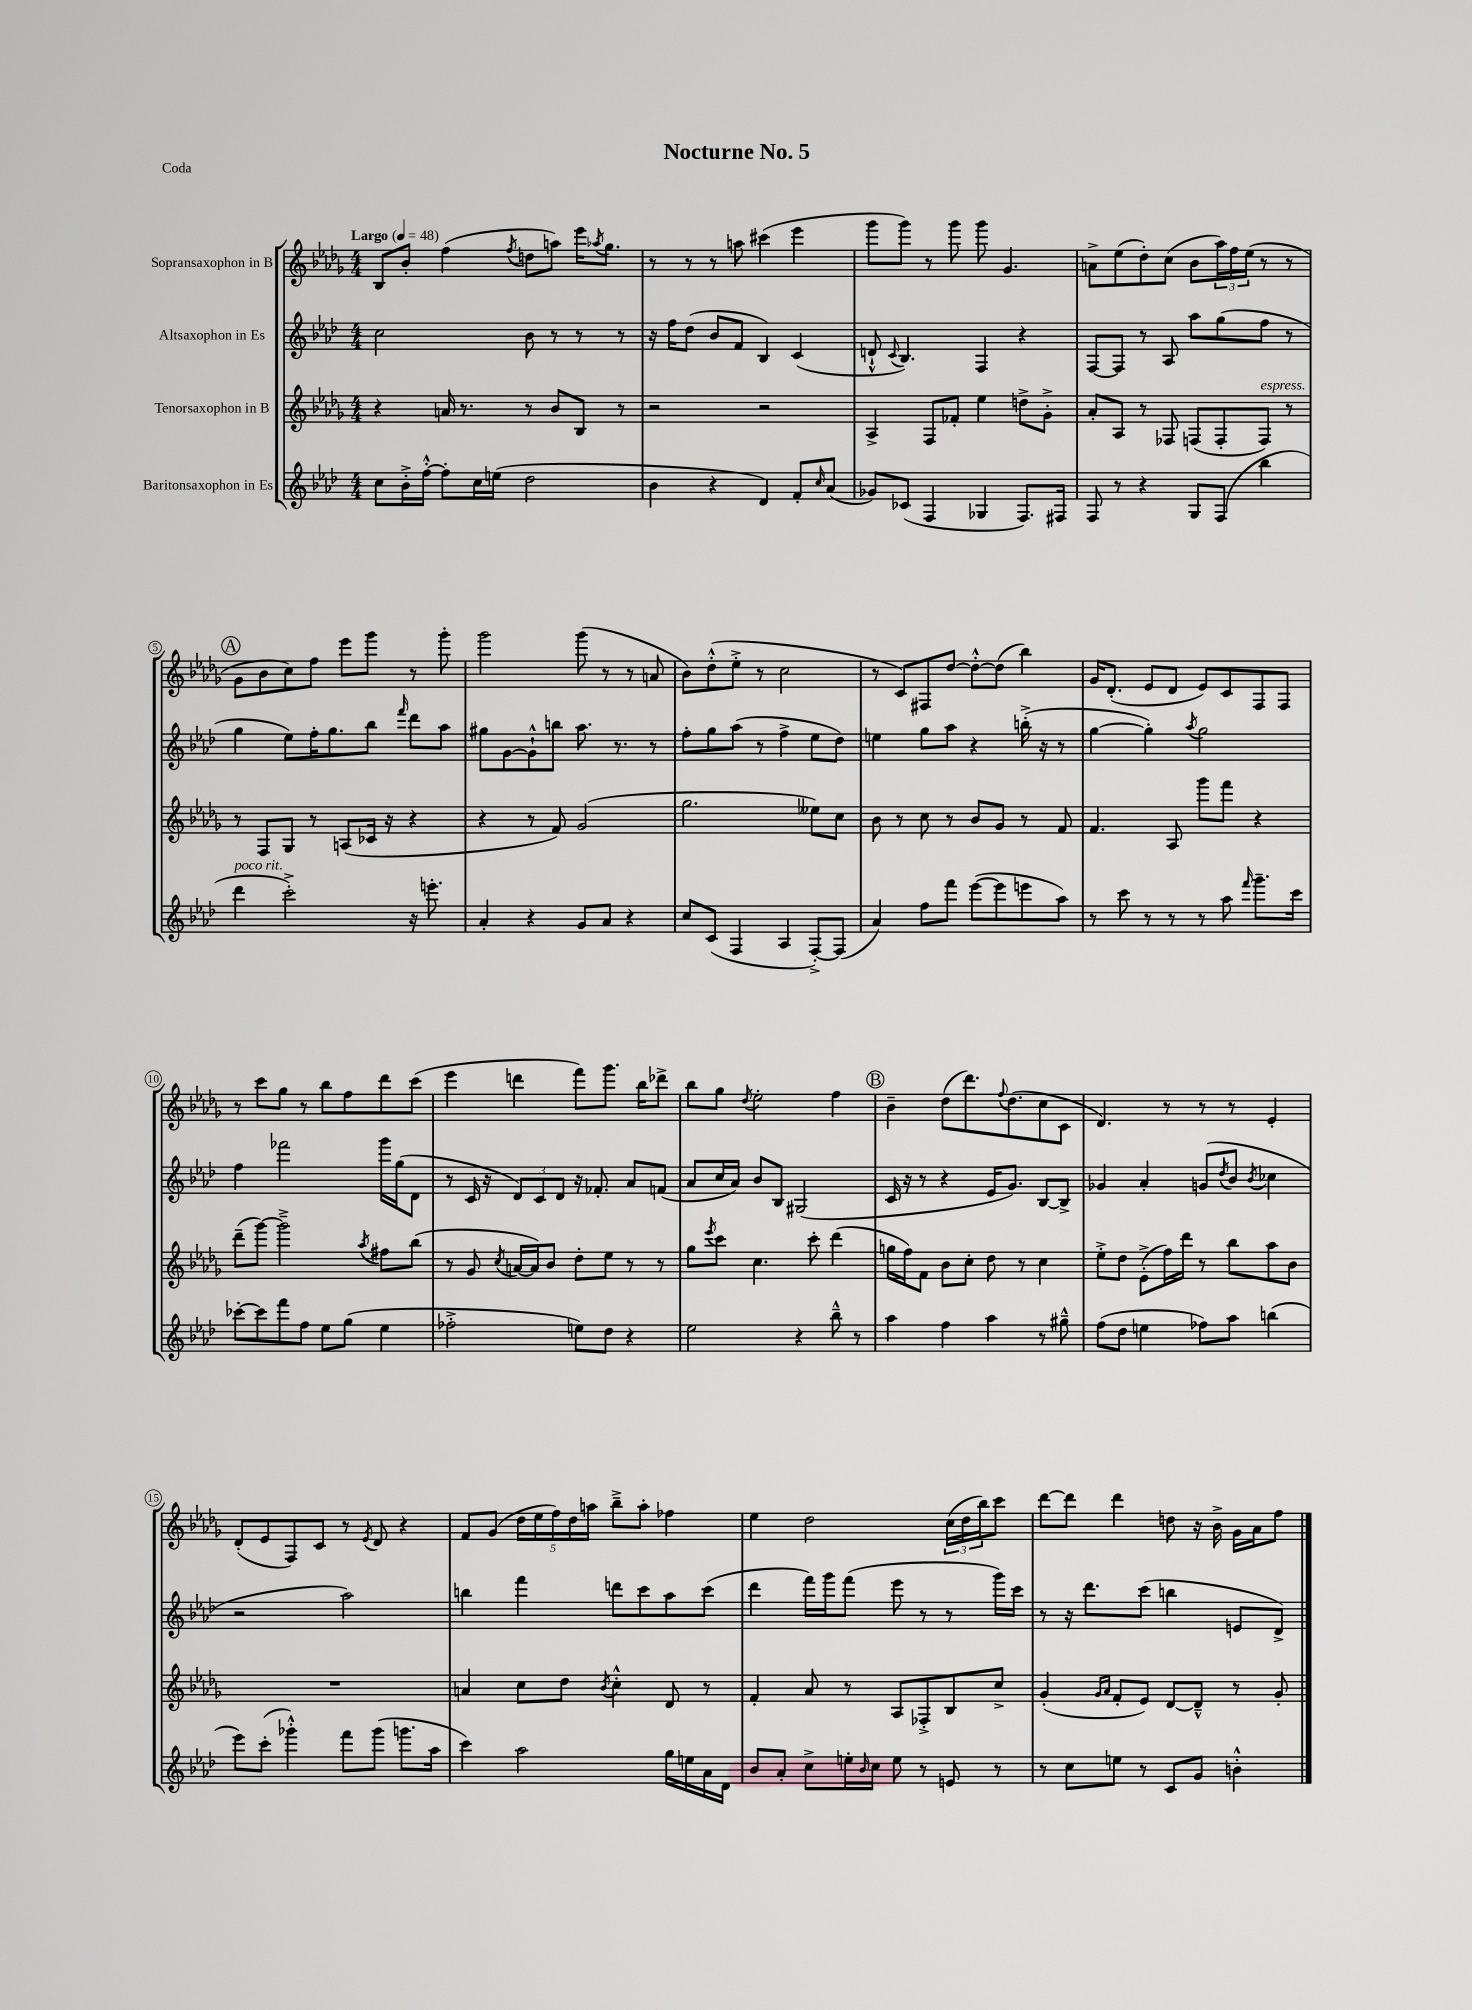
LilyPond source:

\header { title = "Nocturne No. 5" piece = "Coda" }
<<
\new StaffGroup <<
\new Staff = "s0" \with { instrumentName = "Sopransaxophon in B" } {
    \clef treble \key des \major \numericTimeSignature \time 4/4 \tempo "Largo" 4 = 48
    bes8 bes'8-. f''4( \acciaccatura { f''8 } d''8 a''8) ees'''16 \acciaccatura { aes''8 } ges''8. |
    r8 r8 r8 a''8 cis'''4( ees'''4 |
    ges'''8 ges'''8) r8 ges'''8 ges'''8 ges'4. |
    a'8-> ees''8( des''8-.) c''8( bes'8 \tuplet 3/2 { aes''16) f''16 ees''16( } r8 r8 |
    \mark \markup { \circle "A" } ges'8 bes'8 c''8) f''8 ees'''8 ges'''8 r8 ges'''8-. |
    ges'''2 ges'''8( r8 r8 a'8 |
    bes'8) des''8-.-^( ees''8-.-> r8 c''2 |
    r8 c'8) fis8 des''8~ des''8~-.-^ des''8( bes''4) |
    ges'16 des'8.-.( ees'8 des'8 ees'8) c'8 f8 f8 |
    r8 c'''8 ges''8 r8 bes''8 f''8 des'''8 c'''8( |
    ees'''4 d'''4 f'''8) ges'''8. bes''16 des'''8-> |
    bes''8 ges''8 \acciaccatura { des''8 } ees''2-. f''4 |
    \mark \markup { \circle "B" } bes'4-- des''8( des'''8.) \appoggiatura { f''8 } des''8.( c''8 c'8 |
    des'4.) r8 r8 r8 ees'4-. |
    des'8-.( ees'8 f8) c'8 r8 \acciaccatura { ees'8 } des'8 r4 |
    f'8 ges'8( \tuplet 5/4 { des''16 ees''16 f''16) des''16 a''16 } bes''8---> a''8-. fes''4 |
    ees''4 des''2 \tuplet 3/2 { c''16( des''16 bes''16) } c'''8 |
    des'''8~ des'''8 des'''4 d''8 r16 bes'16-> ges'16 aes'16 f''8 \bar "|." |
}
\new Staff = "s1" \with { instrumentName = "Altsaxophon in Es" } {
    \clef treble \key aes \major \numericTimeSignature \time 4/4
    c''2 bes'8 r8 r8 r8 |
    r16 f''16 des''8( bes'8 f'8 bes4) c'4( |
    d'8-!-^ \appoggiatura { c'8 } bes4.) f4 r4 |
    f8~ f8 r8 aes8 aes''8 g''8( f''8 r8 |
    \mark \markup { \circle "A" } g''4 ees''8) f''16-. g''8. bes''8 \grace { f'''16 } des'''8 aes''8 |
    gis''8 g'8~ g'8-!-^ b''8 aes''8. r8. r8 |
    f''8-. g''8 aes''8( r8 f''4-> ees''8 des''8) |
    e''4 g''8 aes''8 r4 b''16-.->( r16 r8 |
    g''4~ g''4-.) \acciaccatura { aes''8 } g''2 |
    f''4 fes'''2 g'''16 g''16( des'8 |
    r8 c'16 r16 \tuplet 3/2 { des'8) c'8 des'8 } r16 fes'8.-. aes'8 f'8( |
    aes'8 c''16 aes'16) bes'8 bes8 gis2( |
    \mark \markup { \circle "B" } c'16 r16 r8 r4 ees'16 g'8.) bes8~ bes8-> |
    ges'4 aes'4-. g'8( \acciaccatura { des''8 } bes'8 \acciaccatura { bes'8 } ces''4 |
    r2 aes''2) |
    b''4 f'''4 d'''8 c'''8 aes''8 c'''8( |
    des'''4 f'''16) g'''16 f'''8( ees'''8 r8 r8 g'''16) c'''16 |
    r8 r16 des'''8. c'''8( b''4 e'8 des'8->) \bar "|." |
}
\new Staff = "s2" \with { instrumentName = "Tenorsaxophon in B" } {
    \clef treble \key des \major \numericTimeSignature \time 4/4
    r4 a'16 r8. r8 bes'8 bes8 r8 |
    r2 r2 |
    aes4-> f8 fes'8-. ees''4 d''8-> ges'8-.-> |
    aes'8-. aes8 r8 fes8 f8( f8-. f8^\markup { \italic "espress." }) r8 |
    \mark \markup { \circle "A" } r8 f8 ges8 r8 a8( ces'16 r16 r4 |
    r4 r8 f'8) ges'2( |
    ges''2. eeses''8) c''8 |
    bes'8 r8 c''8 r8 bes'8 ges'8 r8 f'8 |
    f'4. aes8 ges'''8 f'''8 r4 |
    des'''8--( ges'''8~) ges'''2---> \acciaccatura { aes''8 } fis''8 bes''8( |
    r8 ges'8 \acciaccatura { c''8 } a'16~ a'16) bes'8 des''8-. ees''8 r8 r8 |
    ges''8 \acciaccatura { ees'''8 } c'''8 c''4. c'''8-. des'''4( |
    \mark \markup { \circle "B" } g''16 f''16) f'8 bes'8 c''8-. des''8 r8 c''4 |
    ees''8-.-> des''8 ees'8-.->( f''16) des'''16 r8 bes''8 aes''8 bes'8 |
    R1 |
    a'4 c''8 des''8 \acciaccatura { bes'8 } c''4-.-^ des'8 r8 |
    f'4-. aes'8 r8 aes8 fes8-.-> bes8 c''8-> |
    ges'4-.( \grace { ges'16 aes'16 } f'8-. ees'8) des'8~ des'8---^ r8 ges'8-. \bar "|." |
}
\new Staff = "s3" \with { instrumentName = "Baritonsaxophon in Es" } {
    \clef treble \key aes \major \numericTimeSignature \time 4/4
    c''8 bes'16-.-> f''16~-.-^ f''8-. c''16 e''16( des''2 |
    bes'4 r4 des'4) f'8-. \grace { c''16 } aes'8( |
    ges'8) ces'8( f4 ges4 f8.) fis16 |
    f8 r8 r4 g8 f8( bes''4 |
    \mark \markup { \circle "A" } des'''4^\markup { \italic "poco rit." } c'''2-.->) r16 e'''8.-. |
    aes'4-. r4 g'8 aes'8 r4 |
    c''8 c'8( f4 aes4 f8~-.->) f8( |
    aes'4) f''8 f'''8 ees'''8~( ees'''8 e'''8 aes''8) |
    r8 c'''8 r8 r8 r8 aes''8 \grace { f'''16 } g'''8.-- c'''16 |
    ces'''8~-. ces'''8 f'''8 f''8 ees''8 g''8( ees''4 |
    fes''2-.-> e''8) des''8 r4 |
    ees''2 r4 bes''8---^ r8 |
    \mark \markup { \circle "B" } aes''4 f''4 aes''4 r8 gis''8---^ |
    f''8( des''8 e''4 fes''8) aes''8 b''4( |
    ees'''8) c'''8-.( ges'''4-.-^) f'''8 ges'''8( g'''8. aes''16 |
    c'''4) aes''2 g''16 e''16 aes'16 des'16 |
    bes'8 aes'8-. c''8-> e''16-. \grace { bes'16 } c''16 e''8 r8 e'8 r8 |
    r8 c''8 e''8 r8 c'8 g'8 b'4-.-^ \bar "|." |
}
>>
>>
\layout { \context { \Score \override BarNumber.stencil = #(make-stencil-circler 0.1 0.3 ly:text-interface::print) } }
